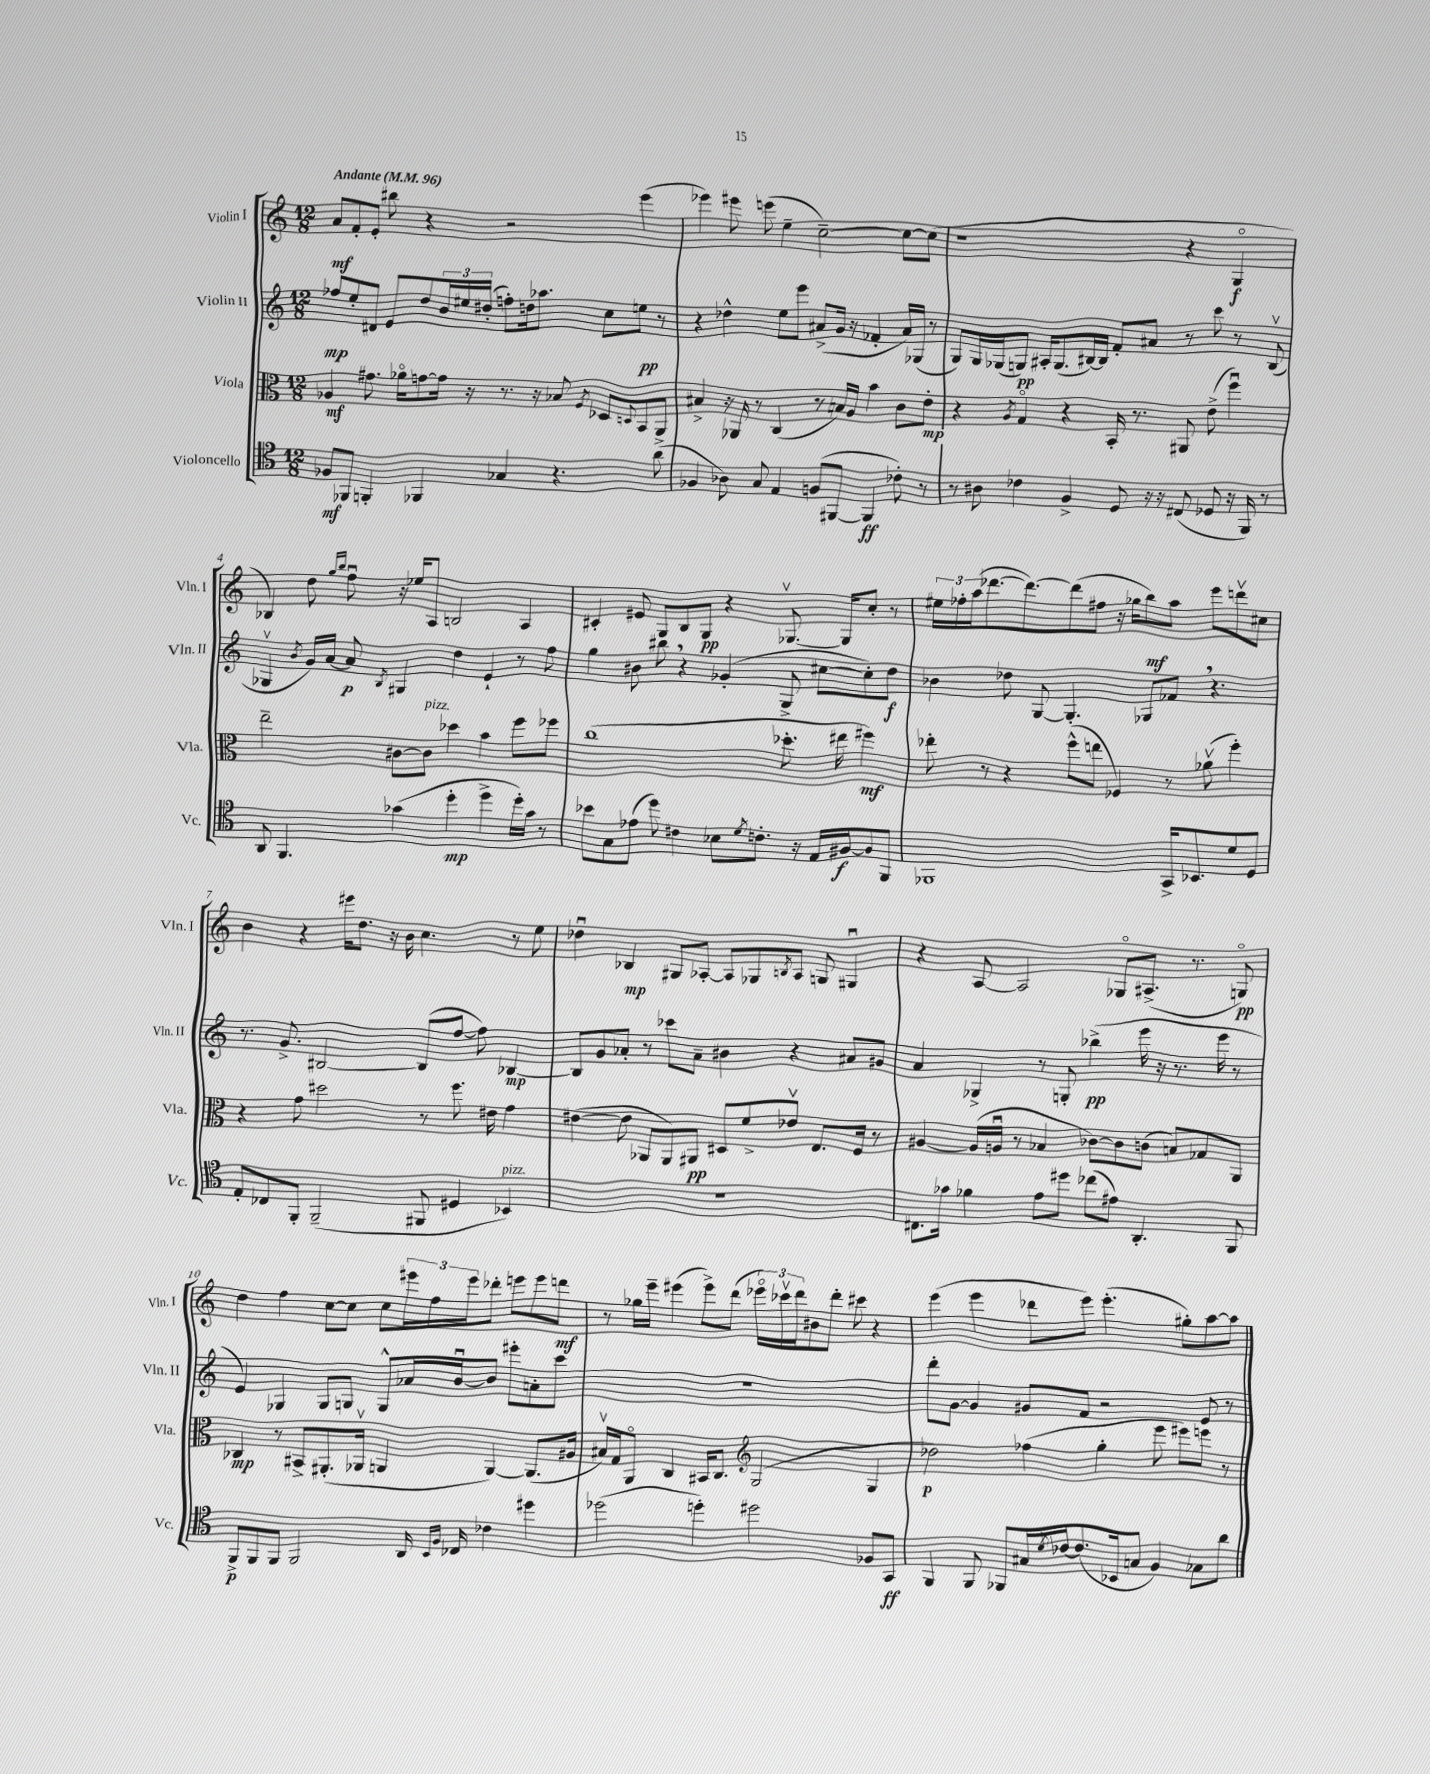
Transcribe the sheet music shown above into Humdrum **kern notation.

**kern	**dynam	**kern	**dynam	**kern	**dynam	**kern	**dynam
*part4	*part4	*part3	*part3	*part2	*part2	*part1	*part1
*staff4	*staff4	*staff3	*staff3	*staff2	*staff2	*staff1	*staff1
*I"Violoncello	*	*I"Viola	*	*I"Violin II	*	*I"Violin I	*
*I'Vc.	*	*I'Vla.	*	*I'Vln. II	*	*I'Vln. I	*
*clefC4	*	*clefC3	*	*clefG2	*	*clefG2	*
*k[]	*	*k[]	*	*k[]	*	*k[]	*
*M12/8	*	*M12/8	*	*M12/8	*	*M12/8	*
*MM96	*	*MM96	*	*MM96	*	*MM96	*
=1	=1	=1	=1	=1	=1	=1	=1
!	!	!	!	!	!	!LO:TX:a:B:t=Andante	!
8F-X/L	mf	4A-X/	mf	8ff-X/L	mp	8a/L	mf
8FF-X/J	.	.	.	8ee'/	.	8f'/	.
4FFn'/	.	8.g#X\	.	8d#X/J	.	8e'/J	.
.	.	.	.	8e/L	.	8bb#X\	.
.	.	16a-X\KL	.	.	.	.	.
4FF-X/	.	[8gn\	.	8dd/	.	4r	.
.	.	16g\Jk]	.	24b/L	.	.	.
.	.	.	.	24ee#X/	.	.	.
.	.	16r	.	.	.	.	.
.	.	.	.	(24dd#X'/JJ	.	.	.
4G-X/	.	8.r	.	8ffn'\L)	.	2r	.
.	.	.	.	16ddn\k	.	.	.
.	.	16r	.	8.aa-X\J	.	.	.
4.r	.	8B-X/	.	.	.	.	.
.	.	8qF/	.	.	.	.	.
.	.	8D-X/L	.	8cc\L	.	.	.
.	.	8qqDn/	.	.	.	.	.
.	.	8BB/	.	8een\J	pp	(4eee\	.
(8a\	.	8AA^/J	.	8r	.	.	.
=2	=2	=2	=2	=2	=2	=2	=2
4F-X/	.	4B#X^/	.	4r	.	4eee-X\)	.
8A-X\)	.	16r	.	4dd-X^^\	.	8eee#X\	.
.	.	16AA-X/	.	.	.	.	.
8G/	.	8r	.	.	.	(8eeen\	.
4E/	.	(4C/	.	8ee\L	.	4ee~\	.
.	.	.	.	8eee\J	.	.	.
(8Fn/L	.	8r	.	(8a#X^/L	.	[2cc~\)	.
[8FF#X/J	.	16Bn/LL)	.	16g/Jk	.	.	.
.	.	16A/JJ	.	16r	.	.	.
4FF#/]	ff	4b\	.	4f-X'/	.	.	.
8c-X'\)	.	8c\L	.	16a#/LL)	.	8cc\L_	.
.	.	.	.	(16G-X/JJ	.	.	.
8r	.	8e'\J	mp	8r	.	(8cc\J]	.
=3	=3	=3	=3	=3	=3	=3	=3
8r	.	4r	.	8G/L)	.	1r	.
8A#X\	.	.	.	16G/L	.	.	.
.	.	.	.	(16G-X/J	.	.	.
.	.	8qA/	.	.	.	.	.
4c-X\	.	4G/	.	8Gn/J)	pp	.	.
.	.	.	.	16A#X'/KL	.	.	.
.	.	.	.	(8.G/	.	.	.
4F^/	.	4r	.	.	.	.	.
.	.	.	.	[16B#X/L)	.	.	.
.	.	.	.	16B#/JJ]	.	.	.
8D/	.	16BB'/	.	8f'/L	.	.	.
.	.	8.r	.	.	.	.	.
16r	.	.	.	8a#X/J	.	.	.
16r	.	.	.	.	.	.	.
(8C#X/	.	8AA#X/	.	8r	.	4r	.
8D-X/	.	(8e^\	.	8ccc\	.	.	.
16r	.	4ffu\)	.	8r	.	4G/	f
16FF/)	.	.	.	.	.	.	.
8r	.	.	.	(8B#v/	.	.	.
!!LO:LB:g=z
=4	=4	=4	=4	=4	=4	=4	=4
8AA/	.	2ee~\	.	4G-Xv/	.	4B-X/)	.
4.FF/	.	.	.	.	.	.	.
.	.	.	.	8qb/	.	.	.
.	.	.	.	16g/LL)	.	8dd\	.
.	.	.	.	[16a/JJ	.	.	.
.	.	.	.	.	.	16qqgg/LL	.
.	.	.	.	.	.	16qqbb/JJ	.
.	.	.	.	8a/]	p	8ffu\	.
.	.	.	.	8qB/	.	.	.
(4g-X\	.	[8c#X\L	.	4G#X/	.	16r	.
.	.	.	.	.	.	16ee-X/KL	.
!	!	!LO:TX:a:i:t=pizz.	!	!	!	!	!
.	.	8c#\J]	.	.	.	8A/J	.
4dd'\	mp	4dd-X\	.	4dd\	.	2Bn/	.
4dd^\	.	4b\	.	4e`/	.	.	.
16dd'\LL)	.	8ff\L	.	8r	.	4A/	.
16g-\JJ	.	.	.	.	.	.	.
8r	.	8ff-X\J	.	8ff\	.	.	.
=5	=5	=5	=5	=5	=5	=5	=5
8b-X\L	.	(1cc	.	4gg\	.	4c#X'/	.
8G\	.	.	.	.	.	.	.
(8e-X\J	.	.	.	8b#X\	.	8e#X/	.
8dd\)	.	.	.	8bb#X,\	.	8G/L	.
4c#X\	.	.	.	4r	.	8B/	.
.	.	.	.	.	.	8G/J	pp
8B-X\L	.	.	.	(4g-X'/	.	4r	.
8qd/	.	.	.	.	.	.	.
8.cn'\J	.	.	.	.	.	.	.
.	.	8.dd-X'\	.	8G^/	.	[8.G-Xv/	.
16r	.	.	.	.	.	.	.
16E/LL	.	.	.	[8cc#X\L	.	.	.
[16F#X/J	f	16ee#X\	.	.	.	16G-/KL]	.
8F#/]	.	4ff#X\)	mf	8cc#'\])	.	8cc'/J	.
8FF/J	.	.	.	8dd\J	f	8r	.
=6	=6	=6	=6	=6	=6	=6	=6
1FF-X	.	8ee-X'\	.	4b-X\	.	24ee#X\LL	.
.	.	.	.	.	.	24ff-X'\	.
.	.	.	.	.	.	(24aa\J	.
.	.	8r	.	.	.	[8.ddd-X\	.
.	.	4r	.	8dd-X\	.	.	.
.	.	.	.	.	.	8.ddd-\_)	.
.	.	.	.	[8G/	.	.	.
.	.	(8ff^^\L	.	4.G'/]	.	(8ddd-\]	.
.	.	8een\J	.	.	.	8ff#X\J	.
.	.	4F-X/)	.	.	.	16r	.
.	.	.	.	.	.	16gg-X\KL	.
.	.	.	.	8G-X/L	.	8bb\)	mf
16GG^/KL	.	8r	.	8f-X,/J	.	8aa\J	.
8.BB-X/	.	.	.	.	.	.	.
.	.	(8a-Xv\	.	4.r	.	8eee\L	.
8d/	.	4ff'\)	.	.	.	8dddnv\	.
8D/J	.	.	.	.	.	8cc#X\J	.
!!LO:LB:g=z
=7	=7	=7	=7	=7	=7	=7	=7
8E'/L	.	4r	.	8.r	.	4b\	.
8C-X/	.	.	.	.	.	.	.
.	.	.	.	8.g^/	.	.	.
8FF'/J	.	8g\	.	.	.	4r	.
(2FF~/	.	2dd#X\	.	[2B#X/	.	.	.
.	.	.	.	.	.	16eee#X\KL	.
.	.	.	.	.	.	8.dd\J	.
.	.	.	.	.	.	16r	.
.	.	.	.	.	.	16b\	.
8FF#X/	.	8r	.	(8B#/L]	.	4.cc\	.
4D#X/	.	8.ff\	.	[8ff/J	.	.	.
.	.	.	.	8ff\])	.	.	.
.	.	16e#X\	.	.	.	.	.
!LO:TX:a:i:t=pizz.	!	!	!	!	!	!	!
4BB-X/)	.	4g\	.	[4B-X/	mp	8r	.
.	.	.	.	.	.	8ee\	.
=8	=8	=8	=8	=8	=8	=8	=8
1.r	.	([4e#X\	.	8B-/L]	.	4dd-Xu\	.
.	.	.	.	8g/	.	.	.
.	.	8e#\]	.	8a-X'/J	.	4B-X/	mp
.	.	8AA-X/L	.	8r	.	.	.
.	.	8AA-/)	.	8ccc-X\L	.	8G#X/L	.
.	.	8AA#X/J	pp	8a-~\J	.	[8A-X'/J	.
.	.	8D#X/L	.	4b#X\	.	8A-/L]	.
.	.	8f^/	.	.	.	8G-X/	.
.	.	.	.	.	.	8qBn/	.
.	.	8e-Xv/J	.	4r	.	8A-/J	.
.	.	8.E/L	.	.	.	8Gn/	.
.	.	.	.	8a#X/L	.	4G#Xu/	.
.	.	16F/Jk	.	.	.	.	.
.	.	8r	.	8g#X/J	.	.	.
=9	=9	=9	=9	=9	=9	=9	=9
8.C#X\L	.	[4A#X/	.	4a/	.	4r	.
16g-X\Jk	.	.	.	.	.	.	.
4f-X\	.	(16A#/LL]	.	4G-X^/	.	[8A/	.
.	.	16Anu/JJ	.	.	.	.	.
.	.	8r	.	.	.	2A/]	.
8e\L	.	4B-X/	.	8r	.	.	.
8dd#X\J	.	.	.	8Gn'/	.	.	.
(8cc-X\L	.	[8c-X\L)	.	(4bb-X^\	pp	.	.
8e#X\J)	.	8c-\]	.	.	.	8G-X/L	.
4.AA'/	.	(8cn\J	.	16eee\	.	(8.A#X^/J	.
.	.	.	.	16r	.	.	.
.	.	8Bn/L)	.	8.r	.	.	.
.	.	.	.	.	.	8.r	.
.	.	8G-X/	.	.	.	.	.
.	.	.	.	16eee\	.	.	.
8FF/	.	8AA/J	.	8r	.	8Gn/)	pp
!!LO:LB:g=z
=10	=10	=10	=10	=10	=10	=10	=10
8FF^/L	p	4C-X/	mp	4e/)	.	4dd\	.
8FF/	.	.	.	.	.	.	.
8FF/J	.	8r	.	4G-X/	.	4ff\	.
2FF/	.	8BB#X^/L	.	.	.	.	.
.	.	(8.AA#X'/	.	8G-/L	.	[8cc\L	.
.	.	.	.	8Gn/J	.	8cc\J]	.
.	.	16AA-Xv/Jk	.	.	.	.	.
.	.	4AAn/	.	8G^^/L	.	8cc\L	.
16AA/	.	.	.	16a-X/L	.	24eee#X\L	.
.	.	.	.	.	.	24ff\	.
16qqBB/LL	.	.	.	.	.	.	.
16qqF/JJ	.	.	.	.	.	.	.
16C-X/	.	.	.	[16bu/J	.	.	.
.	.	.	.	.	.	24eee#\J	.
4c-X\	.	[4AA/)	.	8b/J]	.	8ddd-X'\J	.
.	.	.	.	8eee#X'\L	.	8eeen\L	.
4dd#X\	.	(8.AA/L]	.	8an'\	.	8eee\	.
.	.	.	.	8ccc\J	.	8dddn\J	mf
.	.	16A#X/Jk	.	.	.	.	.
=11	=11	=11	=11	=11	=11	=11	=11
(2dd-X\	.	16B#Xv/LL)	.	1.r	.	8r	.
.	.	16G/J	.	.	.	.	.
.	.	8AA/J	.	.	.	16gg-X\LL	.
.	.	.	.	.	.	16eee~\JJ	.
.	.	4C/	.	.	.	(4eee#X\	.
4ddn'\)	.	16BB#X/KL	.	.	.	8eee#^\L)	.
.	.	8.C/J	.	.	.	.	.
.	.	.	.	.	.	(8ddd\J	.
*	*	*clefG2	*	*	*	*	*
2dd#X\	.	(2G/	.	.	.	24eee-X\LL)	.
.	.	.	.	.	.	24ccc-Xv\	.
.	.	.	.	.	.	24ddd\J	.
.	.	.	.	.	.	8b#X\	.
.	.	.	.	.	.	8ddd'\J	.
.	.	.	.	.	.	8ccc#X\	.
8F-X/L	.	4G/	.	.	.	4r	.
8GG/J	ff	.	.	.	.	.	.
=12	=12	=12	=12	=12	=12	=12	=12
4FF/	.	2dd-X\)	p	8ddd'\L	.	(4eee\	.
.	.	.	.	[8g\J	.	.	.
8FF/	.	.	.	4g/]	.	4eee\	.
8FF-X/L	.	.	.	.	.	.	.
16G#X/L	.	(4ff-X\	.	8g#X/L	.	8ddd-X\L	.
8qd/	.	.	.	.	.	.	.
[16c-X/J	.	.	.	.	.	.	.
(8.c-/]	.	.	.	8f/J	.	8eee\J)	.
.	.	4gg'\	.	2r	.	(4.eee'\	.
16BB-X/k	.	.	.	.	.	.	.
8Gn/J	.	.	.	.	.	.	.
4F/)	.	8eee\	.	.	.	.	.
.	.	8eee#X\L)	.	.	.	8gg#X'\L)	.
8G-X\L	.	8eeen\J	.	8e/	.	[8aa\	.
8a\J	.	8r	.	8r	.	8aa\J]	.
==	==	==	==	==	==	==	==
*-	*-	*-	*-	*-	*-	*-	*-
